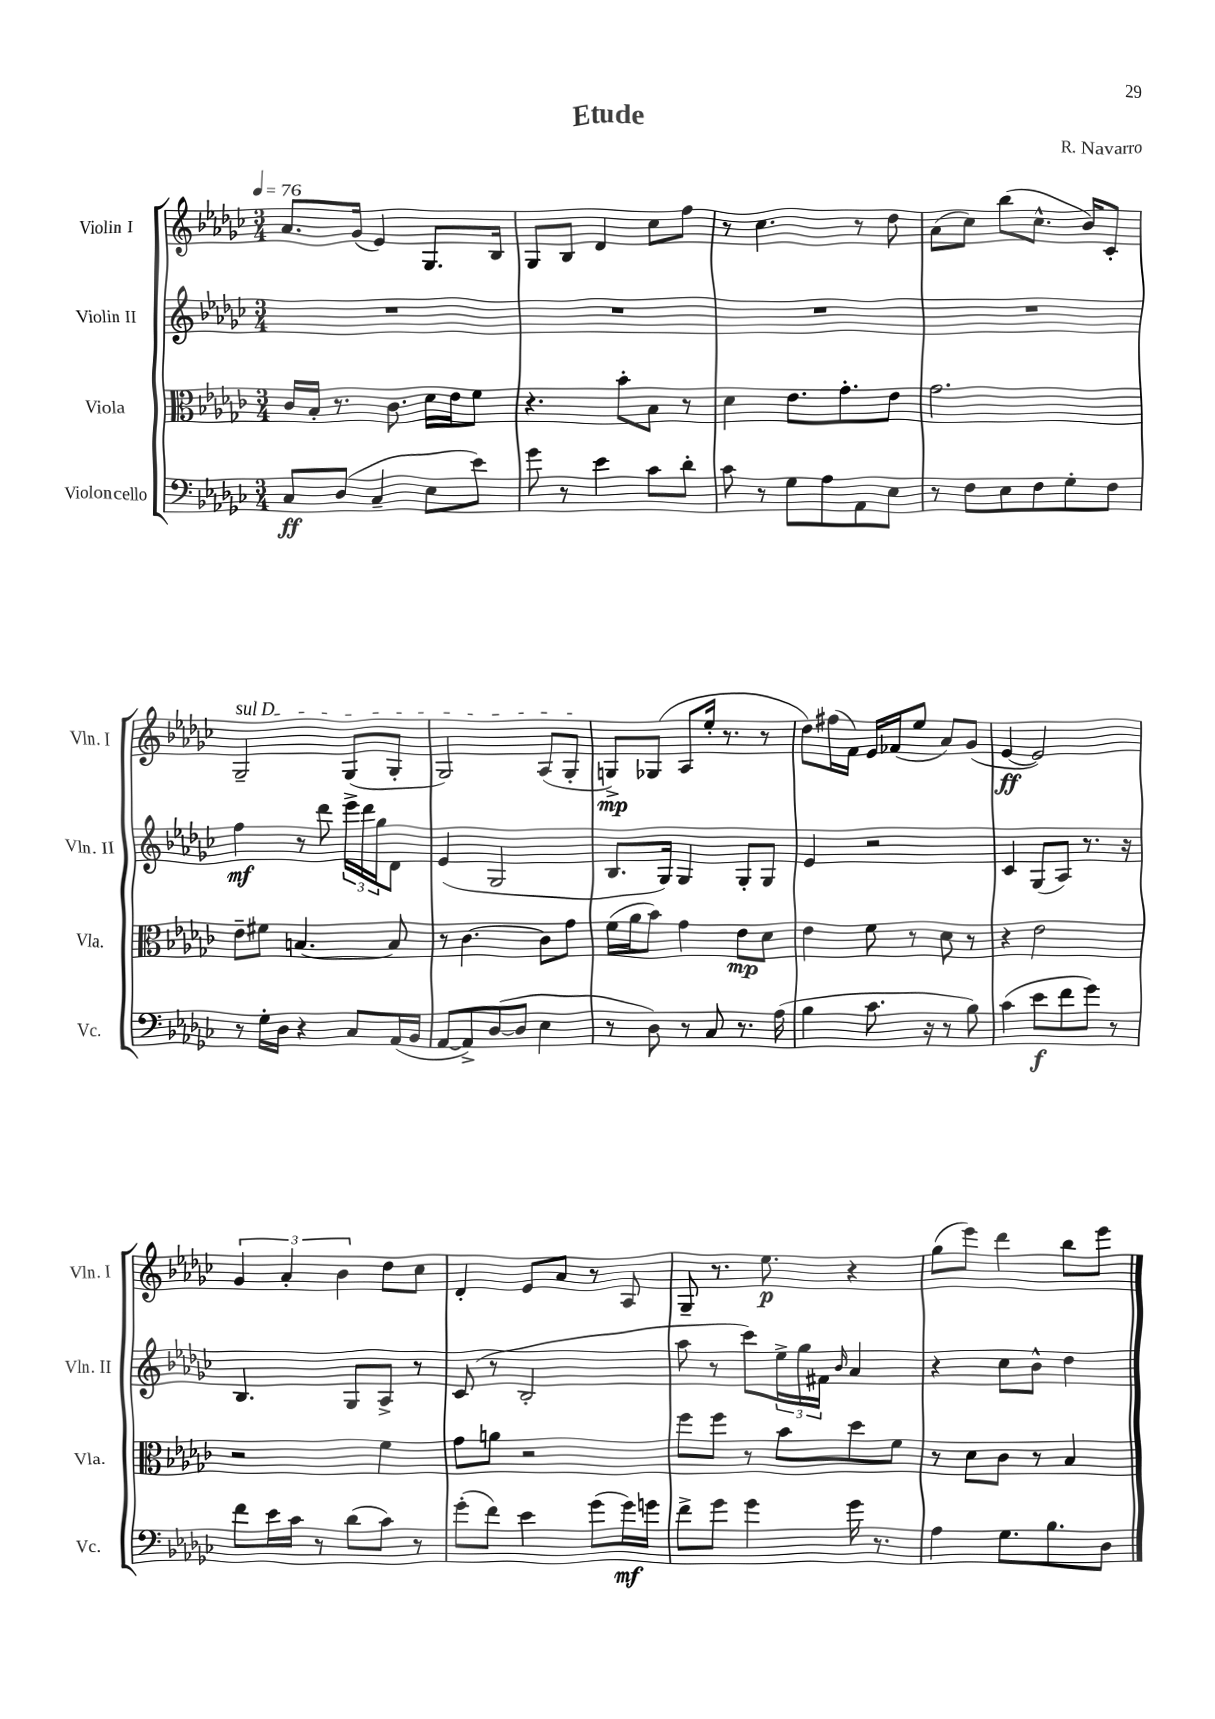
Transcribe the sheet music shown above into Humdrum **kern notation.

**kern	**dynam	**kern	**dynam	**kern	**dynam	**kern	**dynam
*part4	*part4	*part3	*part3	*part2	*part2	*part1	*part1
*staff4	*staff4	*staff3	*staff3	*staff2	*staff2	*staff1	*staff1
*I"Violoncello	*	*I"Viola	*	*I"Violin II	*	*I"Violin I	*
*I'Vc.	*	*I'Vla.	*	*I'Vln. II	*	*I'Vln. I	*
*clefF4	*	*clefC3	*	*clefG2	*	*clefG2	*
*k[b-e-a-d-g-c-]	*	*k[b-e-a-d-g-c-]	*	*k[b-e-a-d-g-c-]	*	*k[b-e-a-d-g-c-]	*
*M3/4	*	*M3/4	*	*M3/4	*	*M3/4	*
*MM76	*	*MM76	*	*MM76	*	*MM76	*
=1	=1	=1	=1	=1	=1	=1	=1
8C-/L	ff	16c-/LL	.	2.r	.	8.a-/L	.
.	.	16B-'/JJ	.	.	.	.	.
(8D-/J	.	8.r	.	.	.	.	.
.	.	.	.	.	.	(16g-/Jk	.
4C-~/	.	.	.	.	.	4e-/)	.
.	.	8.c-\	.	.	.	.	.
8E-\L	.	16d-\LL	.	.	.	8.G-/L	.
.	.	16e-\J	.	.	.	.	.
8e-\J)	.	8f\J	.	.	.	.	.
.	.	.	.	.	.	16B-/Jk	.
=2	=2	=2	=2	=2	=2	=2	=2
8g-\	.	4.r	.	2.r	.	8G-/L	.
8r	.	.	.	.	.	8B-/J	.
4e-\	.	.	.	.	.	4d-/	.
.	.	8b-'\L	.	.	.	.	.
8c-\L	.	8B-\J	.	.	.	8cc-\L	.
8d-'\J	.	8r	.	.	.	8ff\J	.
=3	=3	=3	=3	=3	=3	=3	=3
8c-\	.	4d-\	.	2.r	.	8r	.
8r	.	.	.	.	.	4.cc-\	.
8G-\L	.	8.e-\L	.	.	.	.	.
8A-\	.	.	.	.	.	.	.
.	.	8.g-'\	.	.	.	.	.
8AA-\	.	.	.	.	.	8r	.
8E-\J	.	8e-\J	.	.	.	8dd-\	.
=4	=4	=4	=4	=4	=4	=4	=4
8r	.	2.g-\	.	2.r	.	(8a-\L	.
8F\L	.	.	.	.	.	8cc-\J)	.
8E-\	.	.	.	.	.	(8bb-\L	.
8F\	.	.	.	.	.	8.cc-^^\J	.
8G-'\	.	.	.	.	.	.	.
.	.	.	.	.	.	16b-/KL)	.
8F\J	.	.	.	.	.	8c-'/J	.
!!LO:LB:g=z
=5	=5	=5	=5	=5	=5	=5	=5
!	!	!	!	!	!	!LO:TX:a:i:t=sul D	!
8r	.	8e-~\L	.	4ff\	mf	2G-~/	.
16G-'\LL	.	8f#X\J	.	.	.	.	.
16D-\JJ	.	.	.	.	.	.	.
4r	.	[4.Bn/	.	8r	.	.	.
.	.	.	.	8ddd-\	.	.	.
8C-/L	.	.	.	24eee-^\LL	.	(8G-/L	.
.	.	.	.	24ddd-\	.	.	.
.	.	.	.	24gg-\J	.	.	.
(16AA-/L	.	8B/]	.	8d-\J	.	8G-'/J	.
16BB-/JJ	.	.	.	.	.	.	.
=6	=6	=6	=6	=6	=6	=6	=6
[8AA-/L	.	8r	.	(4e-/	.	2G-/)	.
8AA-^/])	.	[4.c-\	.	.	.	.	.
([8D-/	.	.	.	2G-/	.	.	.
8D-/J]	.	.	.	.	.	.	.
4E-\	.	8c-\L]	.	.	.	(8A-/L	.
.	.	8g-\J	.	.	.	8G-'/J	.
=7	=7	=7	=7	=7	=7	=7	=7
8r	.	(16f\LL	.	8.B-/L	.	8Gn^/L)	mp
.	.	16a-\J	.	.	.	.	.
8D-\)	.	8b-\J)	.	.	.	(8G-X/J	.
.	.	.	.	16G-/Jk)	.	.	.
8r	.	4g-\	.	4G-/	.	8A-/L	.
8C-/	.	.	.	.	.	16ee-'/Jk	.
.	.	.	.	.	.	8.r	.
8.r	.	8e-\L	mp	8G-'/L	.	.	.
.	.	8d-\J	.	8G-/J	.	8r	.
(16A-\	.	.	.	.	.	.	.
=8	=8	=8	=8	=8	=8	=8	=8
4B-\	.	4e-\	.	4e-/	.	8dd-\L)	.
.	.	.	.	.	.	(16ff#X\L	.
.	.	.	.	.	.	16f\JJ)	.
8.c-\	.	8f\	.	2r	.	16e-/LL	.
.	.	.	.	.	.	(16f-X/J	.
.	.	8r	.	.	.	8ee-/J	.
16r	.	.	.	.	.	.	.
8r	.	8d-\	.	.	.	8a-/L)	.
8B-\)	.	8r	.	.	.	(8g-/J	.
=9	=9	=9	=9	=9	=9	=9	=9
(4c-\	.	4r	.	4c-/	.	[4e-/	ff
8e-\L	f	2e-\	.	(8G-/L	.	2e-/])	.
8f\	.	.	.	8A-/J)	.	.	.
8g-\J)	.	.	.	8.r	.	.	.
8r	.	.	.	.	.	.	.
.	.	.	.	16r	.	.	.
!!LO:LB:g=z
=10	=10	=10	=10	=10	=10	=10	=10
8f\L	.	2r	.	4.B-/	.	6g-/	.
16e-\L	.	.	.	.	.	.	.
.	.	.	.	.	.	6a-'/	.
16c-\JJ	.	.	.	.	.	.	.
8r	.	.	.	.	.	.	.
.	.	.	.	.	.	6b-\	.
(8d-\L	.	.	.	8G-/L	.	.	.
8c-\J)	.	4f\	.	8A-^/J	.	8dd-\L	.
8r	.	.	.	8r	.	8cc-\J	.
=11	=11	=11	=11	=11	=11	=11	=11
(8g-'\L	.	8g-\L	.	(8c-/	.	4d-'/	.
8f\J)	.	8an\J	.	8r	.	.	.
4e-\	.	2r	.	2B-'/	.	8e-/L	.
.	.	.	.	.	.	8a-/J	.
(8g-\L	.	.	.	.	.	8r	.
16g-\L)	mf	.	.	.	.	8A-/	.
16gn\JJ	.	.	.	.	.	.	.
=12	=12	=12	=12	=12	=12	=12	=12
8f^\L	.	8ff\L	.	8aa-\	.	8G-~/	.
8g-\J	.	8ff\J	.	8r	.	8.r	.
4g-\	.	8r	.	8ccc-\L)	.	.	.
.	.	.	.	.	.	8.ee-\	p
.	.	8b-\L	.	24ee-^\L	.	.	.
.	.	.	.	24gg-\	.	.	.
.	.	.	.	24f#X\JJ	.	.	.
.	.	.	.	16qqb-/	.	.	.
16g-\	.	8dd-\	.	4a-/	.	4r	.
8.r	.	.	.	.	.	.	.
.	.	8f\J	.	.	.	.	.
=13	=13	=13	=13	=13	=13	=13	=13
4A-\	.	8r	.	4r	.	(8gg-\L	.
.	.	8d-\L	.	.	.	8eee-\J)	.
8.G-\L	.	8c-\J	.	8cc-\L	.	4ddd-\	.
.	.	8r	.	8b-^^\J	.	.	.
8.B-\	.	.	.	.	.	.	.
.	.	4B-/	.	4dd-\	.	8bb-\L	.
8D-\J	.	.	.	.	.	8eee-\J	.
==	==	==	==	==	==	==	==
*-	*-	*-	*-	*-	*-	*-	*-
